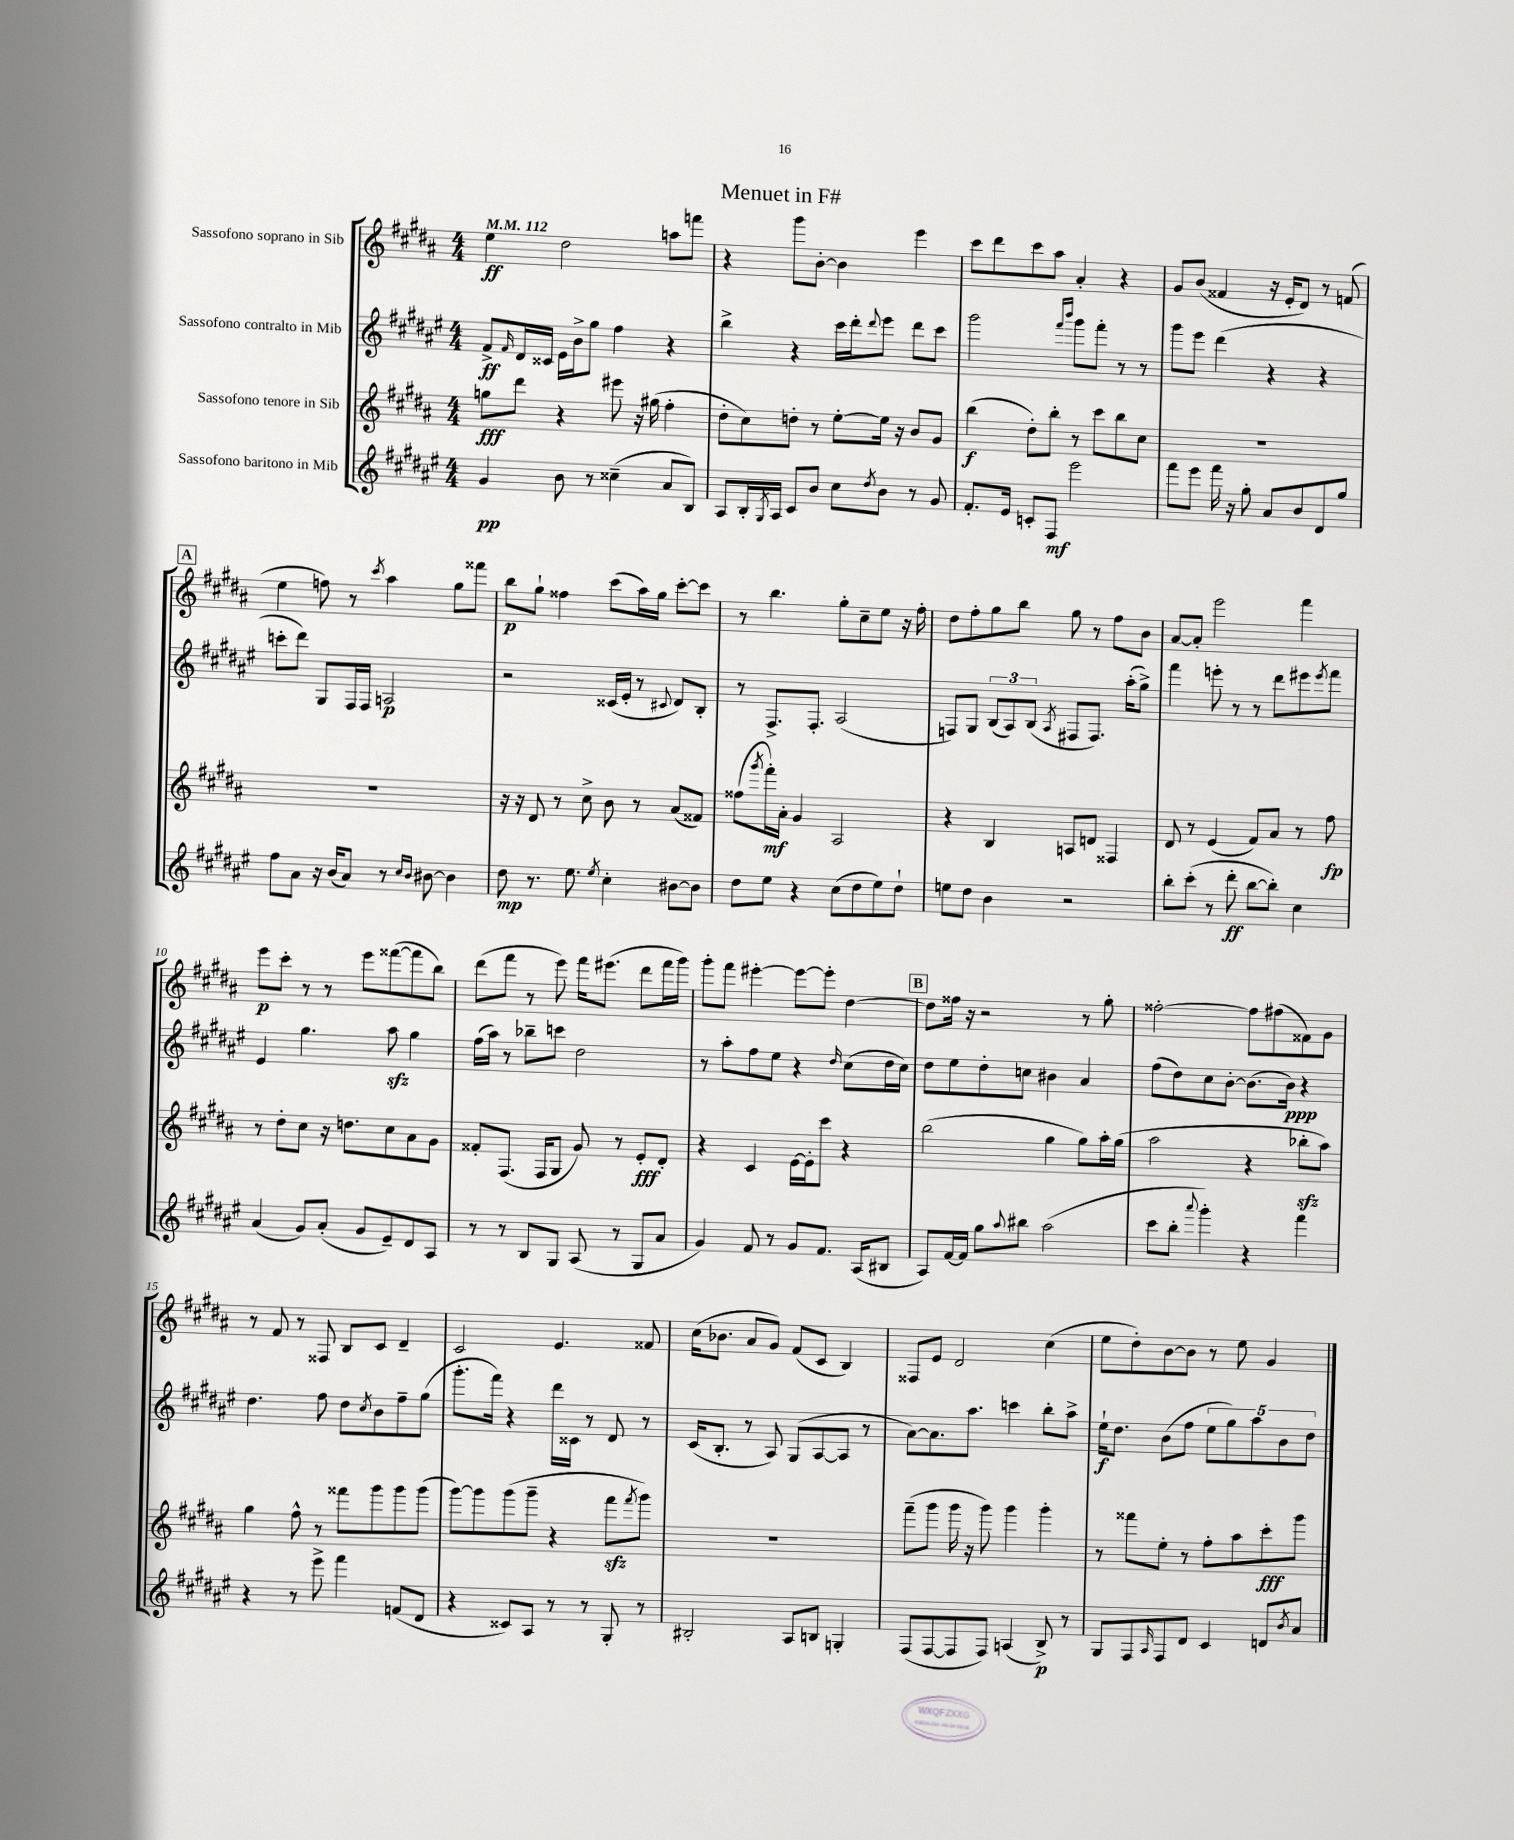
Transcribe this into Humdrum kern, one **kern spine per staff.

**kern	**kern	**kern	**kern
*staff4	*staff3	*staff2	*staff1
*clefG2	*clefG2	*clefG2	*clefG2
*k[f#c#g#d#a#e#]	*k[f#c#g#d#a#]	*k[f#c#g#d#a#e#]	*k[f#c#g#d#a#]
*M4/4	*M4/4	*M4/4	*M4/4
*MM112	*MM112	*MM112	*MM112
4g#/	8gg\L	8f#^/L	4ee\
.	.	16qqf#/	.
.	8ddd#\J	16d#/L	.
.	.	16c##/JJ	.
8b\	4r	16e#\LL	2dd#\
.	.	16b^\J	.
8r	.	8gg#\J	.
(4cc##~\	8eee#\	4ff#\	.
.	16r	.	.
.	(16gg#\	.	.
8a#/L	4ff#'\	4r	8aa\L
8B/J)	.	.	8fff\J
=	=	=	=
8A#/L	8dd#'\L	4bb^\	4r
16B'/L	8cc#\)	.	.
8qG#/	.	.	.
16A#/JJ	.	.	.
8c#/L	8dd'\J	4r	8ggg#\L
8b/J	8r	.	[8b'\J
8cc#\L	[8ee'\L	16ccc#\LL	4b\]
.	.	16ddd#'\J	.
8qdd#/	.	8qqddd#/	.
8b\J	16ee\]Jk	8eee#\J	.
.	16r	.	.
8r	8b/L	8ddd#\L	4eee\
8g#/	8g#/J	8ccc#\J	.
=	=	=	=
8.f#'/L	(4bb\	2ggg#\	8ccc#\L
.	.	.	8ddd#\
16e#/Jk	.	.	.
8c'/L	8dd#'\L)	.	8ccc#\
8F#/J	8bb'\J	.	8aa#\J
.	.	16qqfff#/LL	.
.	.	16qqbbb/JJ	.
2eee#\	8r	8ggg#\L	4a#'/
.	8ccc#\L	8fff#'\J	.
.	8bb\	8r	4r
.	8cc#\J	8r	.
=	=	=	=
8fff#\L	1r	8ggg#\L	8g#/L
8eee#\J	.	8eee#\J	(8b/J
16fff#\	.	(4ddd#\	4f##/
16r	.	.	.
8gg#'\	.	.	.
8a#/L	.	4r	16r
.	.	.	16e'/LK
8b/	.	.	8d#/J)
8d#/	.	4r	8r
8gg#/J	.	.	(8f/
=	=	=	=
8ff#\L	1r	8ccc'\L	4ee\
8a#\J	.	8ddd#\J)	.
16r	.	8G#/L	8ff\)
(16b/LK	.	.	.
8a#/J)	.	16F#/L	8r
.	.	16F#/JJ	.
.	.	.	8qccc#/
8r	.	2A/	4aa#\
16qqcc#/LL	.	.	.
16qqb/JJ	.	.	.
[8b#\	.	.	.
4b#\]	.	.	8gg#\L
.	.	.	8fff##\J
=	=	=	=
8dd#\	16r	2r	8bb\L
.	16r	.	.
8.r	8d#/	.	8gg#`\J
.	8r	.	4ff##\
8.ee#\	.	.	.
.	8cc#^\	.	.
8qee#/	.	.	.
4cc#'\	8b\	(16c##/LL	(8ccc#\L
.	.	16e#'/JJ	.
.	8r	8r	16aa#\L)
.	.	.	16gg#\JJ
.	.	8qqc#/	.
[8b#\L	(8a#/L	8d#/L)	[8ccc#'\L
8b#\]J	8f##/J)	8B'/J	8ccc#\]J
=	=	=	=
8dd#\L	(8ff##\L	8r	8r
.	8qggg#/	.	.
8ee#\J	16fff#'\L)	8.F#^/L	4.bb\
.	16a#'\JJ	.	.
4r	4g#/	.	.
.	.	8.F#'/J	.
(8cc#\L	2A#/	(2A#/	8gg#'\L
8dd#\	.	.	8cc#~\
8ee#\)	.	.	8ee\J
8dd#`\J	.	.	16r
.	.	.	16ff#'\
=	=	=	=
8ee\L	4r	8F/L)	8dd#\L
8dd#\J	.	8G#/J	8ff#'\
4b\	4B/	(12B/L	8gg#\
.	.	12A#/)	.
.	.	.	8bb\J
.	.	(12B/J	.
.	.	8qA#/	.
2r	8A/L	8F#/L	8gg#\
.	8d/J	8.F#/J)	8r
.	4F##/	.	8ff#\L
.	.	(16aa#'\LK	.
.	.	8gg#^\J)	8b\J
=	=	=	=
8bb'\L	8d#/	4fff#\	[8a#/L
(8ccc#'\J	8r	.	8a#'/]J
8r	(4e/	8eee'\	2eee\
8ddd#'\	.	8r	.
[8bb\L	8f#/L)	8r	.
8bb'\]J)	8a#/J	8ddd#\L	.
4cc#\	8r	8eee#\	4fff#\
.	.	8qeee#/	.
.	8ff#\	8fff#\J	.
=	=	=	=
(4a#/	8r	4e#/	8eee\L
.	8dd#'\L	.	8ccc#'\J
8g#/L)	8cc#\J	4.gg#\	8r
(8a#'/J	16r	.	8r
.	8.dd\L	.	.
8g#/L	.	.	8eee\L
8e#~/)	8cc#\	8aa#\	([8fff##\
8d#/	8a#\	4gg#\	8fff##\]
8A#/J	8g#\J	.	8bb\J)
=	=	=	=
8r	8f##'/L	(16ff#\LL	(8ddd#\L
.	.	16aa#\JJ)	.
8r	(8.F#/J	8r	8fff#\J
8B/L	.	8bb-~\L	8r
.	16F#/LK	.	.
8G#/J	8G#/J	8ccc\J	8eee\)
(8A#/	8g#/)	2dd#\	16fff#\LK
.	.	.	(8.eee#\J
8r	8r	.	.
8G#/L	8e'/L	.	8ddd#\L
8a#/J	8d#'/J	.	16fff#\L
.	.	.	16ggg#\JJ)
=	=	=	=
4g#/)	4r	8r	8ggg#'\L
.	.	8aa#'\L	8fff#\J
8f#/	4c#/	8ff#\	[4eee#'\
8r	.	8ee#\J	.
8g#/L	[16e\LL	4r	8eee#\_L
.	16e'\]J	.	.
8.f#/J	8ccc#\J	.	8eee#'\]J
.	.	16qqdd#/	.
.	4r	(8cc#\L	[4dd#\
(16A#/LK	.	.	.
8B#/J	.	16dd#\L	.
.	.	16cc#\JJ)	.
=	=	=	=
8A#/L)	(2bb\	8dd#\L	8dd#\]L
[16f#/L	.	8ee#\	16ff##\Jk
16f#/]JJ	.	.	16r
8gg#\L	.	8dd#'\	2r
8qqaa#/	.	.	.
8bb#\J	.	8cc\J	.
(2aa#\	4gg#\	4b#\	.
.	8gg#\L)	4a#/	8r
.	16aa#'\L	.	8gg#'\
.	(16gg#\JJ	.	.
=	=	=	=
8ccc#\L	2aa#\	(8ff#\L	[2ff##'\
8bb'\J	.	8dd#\)	.
8qqaaa#/	.	.	.
4ggg#'\)	.	8cc#\	.
.	.	[8b'\J	.
4r	4r	(8.b\]L	8ff##\]L
.	.	.	(8ff#\
.	.	16b\Jk)	.
4fff#\	8bb-'\L	4r	8f##\)
.	8aa#\J)	.	8g#\J
=	=	=	=
4r	4gg#\	4.dd#\	8r
.	.	.	8f#/
8r	8ff#^^\	.	8r
8eee#^\	8r	8ff#\	8F##/
4fff#\	8fff##\L	8dd#\L	8B/L
.	.	8qcc#/	.
.	8ggg#\	8b\	8c#/J
(8f/L	8ggg#\	8ff#~\	4d#~/
8d#/J	(8ggg#\J	(8gg#\J	.
=	=	=	=
4r	[8ggg#\L)	8.ggg#'\L	2c#/
.	8ggg#\]	.	.
.	.	16fff#\Jk)	.
8c##/L)	(8ggg#\	4r	.
8A#/J	8ggg#~\J	.	.
8r	4r	16ddd#\LL	4.e/
.	.	16c##\JJ	.
8r	.	8r	.
8G#'/	8fff#\L	8d#/	.
.	8qfff#/	.	.
8r	8ggg#\J)	8r	8f##/
=	=	=	=
2B#'/	1r	(16c#/LK	(16cc#\LK
.	.	8.B'/J	8.b-\J
.	.	8r	8a#/L
.	.	8A#/)	8g#/J)
8A#/L	.	(8G#/L	(8f#/L
8B/J	.	[8A#/	8c#/J
4G'/	.	8A#/]J	4B/)
.	.	8r	.
=	=	=	=
(8F#/L	(8fff#~\L	[8a#\L)	8F##/L
[8F#/	8ggg#\J	8.a#\]	8e/J
8F#/]	16ggg#\	.	2d#/
.	16r	8.aa#\J	.
8F#/J)	8ggg#\)	.	.
(4A/	4ggg#\	4ccc\	.
8B^/)	4ggg#'\	8bb'\L	(4cc#\
8r	.	8aa#^\J	.
=	=	=	=
8G#/L	8r	16ee#`\LK	8ee\L
.	.	8.dd#\J	.
8F#/	8fff##\L	.	8dd#'\)
16qqA#/	.	.	.
8F#/	8ee'\J	(8b\L	[8b\
8d#/J	8r	8ff#\J	8b\]J
4c#/	8ff#'\L	10ee#\L	8r
.	.	10gg#\)	.
.	8aa#\	.	8ee\
.	.	10aa#\	.
8d/L	8ccc#'\	.	4g#/
.	.	10b\	.
8qb/	.	.	.
8a#/J	8ggg#\J	.	.
.	.	10dd#\J	.
==	==	==	==
*-	*-	*-	*-
